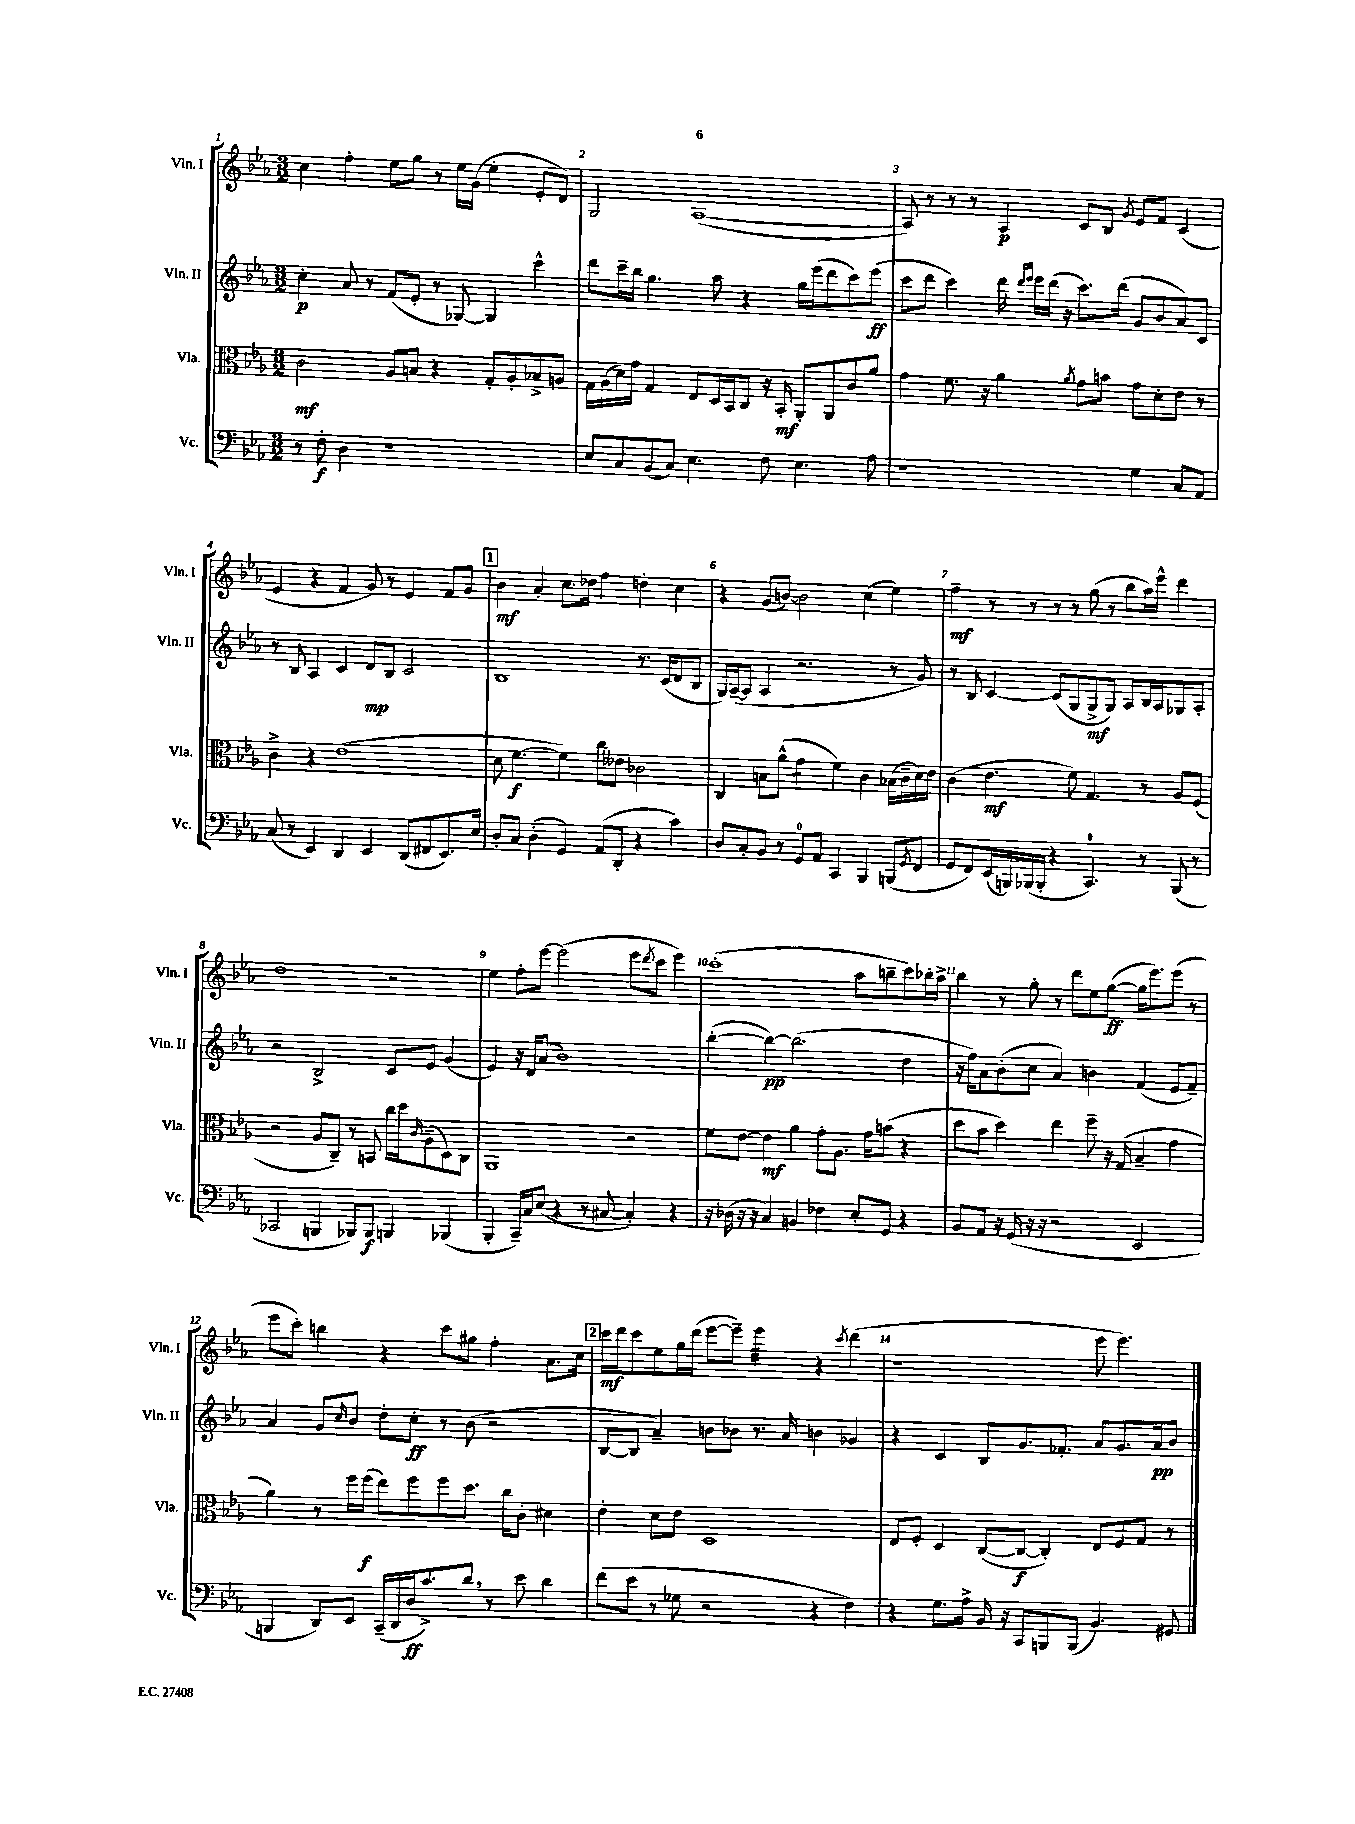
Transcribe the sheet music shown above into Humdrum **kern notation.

**kern	**dynam	**kern	**dynam	**kern	**dynam	**kern	**dynam
*part4	*part4	*part3	*part3	*part2	*part2	*part1	*part1
*staff4	*staff4	*staff3	*staff3	*staff2	*staff2	*staff1	*staff1
*I"Vc.	*	*I"Vla.	*	*I"Vln. II	*	*I"Vln. I	*
*I'Vc.	*	*I'Vla.	*	*I'Vln. II	*	*I'Vln. I	*
*clefF4	*	*clefC3	*	*clefG2	*	*clefG2	*
*k[b-e-a-]	*	*k[b-e-a-]	*	*k[b-e-a-]	*	*k[b-e-a-]	*
*M3/2	*	*M3/2	*	*M3/2	*	*M3/2	*
=1	=1	=1	=1	=1	=1	=1	=1
8r	.	2c\	mf	4cc'\	p	4cc\	.
8F'\	f	.	.	.	.	.	.
4D\	.	.	.	8a-/	.	4ff'\	.
.	.	.	.	8r	.	.	.
1r	.	8A-/L	.	(8f/L	.	8ee-\L	.
.	.	8Bn/J	.	8e-'/J	.	8gg\J	.
.	.	4r	.	8r	.	8r	.
.	.	.	.	[8G-X/)	.	16ee-\LL	.
.	.	.	.	.	.	(16g\JJ	.
.	.	8G'/L	.	4G-/]	.	4ee-'\	.
.	.	8A-'/	.	.	.	.	.
.	.	8B-X^/	.	4ccc^^\	.	8e-'/L	.
.	.	8An/J	.	.	.	8d/J)	.
=2	=2	=2	=2	=2	=2	=2	=2
8E-/L	.	16G\LL	.	8ddd\L	.	2G/	.
.	.	(16A-\	.	.	.	.	.
8C/	.	16d\)	.	16ccc~\L	.	.	.
.	.	16g\JJ	.	16bb-\JJ	.	.	.
(8BB-/	.	4G/	.	4.gg\	.	.	.
8C/J)	.	.	.	.	.	.	.
4.E-\	.	8E-/L	.	.	.	([1A-	.
.	.	16D/L	.	8aa-\	.	.	.
.	.	16BB-/J	.	.	.	.	.
.	.	8C/J	.	4r	.	.	.
8F\	.	16r	.	.	.	.	.
.	.	16BB-'/	mf	.	.	.	.
4.E-\	.	8AA-'/L	.	16gg\LL	.	.	.
.	.	.	.	(16eee-\J	.	.	.
.	.	8AA-/	.	8ddd\	.	.	.
.	.	8c/	.	8ccc\)	.	.	.
8A-\	.	8a-/J	.	(8eee-\J	ff	.	.
=3	=3	=3	=3	=3	=3	=3	=3
1r	.	4g\	.	8ccc\L	.	8A-/])	.
.	.	.	.	8ddd\J	.	8r	.
.	.	8.f\	.	4ccc\)	.	8r	.
.	.	.	.	.	.	8r	.
.	.	16r	.	.	.	.	.
.	.	4a-\	.	16ddd\	.	4A-/	p
.	.	.	.	16qqddd/LL	.	.	.
.	.	.	.	16qqeee-/JJ	.	.	.
.	.	.	.	16eee-\LL	.	.	.
.	.	.	.	(16ddd\JJ	.	.	.
.	.	.	.	16r	.	.	.
.	.	8qa-/	.	.	.	.	.
.	.	8g\L	.	8.ccc\L)	.	8c/L	.
.	.	8bn\J	.	.	.	8B-/J	.
.	.	.	.	(16ddd\Jk	.	.	.
.	.	.	.	.	.	8qg/	.
4G\	.	8g\L	.	8g/L	.	8e-/L	.
.	.	8d'\	.	8b-/	.	8f/J	.
8C/L	.	8e-\J	.	8a-/)	.	(4c/	.
8AA-/J	.	8r	.	8c/J	.	.	.
!!LO:LB:g=z
=4	=4	=4	=4	=4	=4	=4	=4
(8C/	.	4c^\	.	8r	.	4e-/	.
8r	.	.	.	8B-/	.	.	.
4EE-/)	.	4r	.	4A-/	.	4r	.
4DD/	.	(1e-	.	4c/	.	4f/	.
4EE-/	.	.	.	8d/L	mp	8g/)	.
.	.	.	.	8B-/J	.	8r	.
(8DD/L	.	.	.	2c/	.	4e-/	.
8FF#X/	.	.	.	.	.	.	.
8.EE-/)	.	.	.	.	.	8f/L	.
.	.	.	.	.	.	8g/J	.
16E-/Jk	.	.	.	.	.	.	.
!!LO:REH:place=s1:t=1
=5	=5	=5	=5	=5	=5	=5	=5
8D'/L	.	8d\	.	1B-	.	4b-\	mf
8C/J	.	[4.f\	f	.	.	.	.
(4D'\	.	.	.	.	.	4a-'/	.
4GG/)	.	4f\])	.	.	.	8.cc\L	.
.	.	.	.	.	.	16dd-X\Jk	.
(8AA-/L	.	8cc\L	.	.	.	4ff\	.
8DD'/J	.	8e--X\J	.	.	.	.	.
4r	.	2c-X\	.	8.r	.	4ddn'\	.
.	.	.	.	(16c/KL	.	.	.
4c\)	.	.	.	8d/	.	4cc\	.
.	.	.	.	8B-/J	.	.	.
=6	=6	=6	=6	=6	=6	=6	=6
8D/L	.	4C/	.	16G/LL)	.	4r	.
.	.	.	.	([16A-~/J	.	.	.
8C'/	.	.	.	8A-/J]	.	.	.
8BB-/J	.	8Bn\L	.	4A-/	.	(8g/L	.
8r	.	(8a-^^\J	.	.	.	[8bn/J)	.
*	*	*tremolo	*	*	*	*	*
8GG/L	.	8g\L	.	2.r	.	2b\]	.
8AA-/J	.	8g\J	.	.	.	.	.
*	*	*Xtremolo	*	*	*	*	*
4CC/	.	4f\)	.	.	.	.	.
4BBB-/	.	4c\	.	.	.	(4cc\	.
(8BBBn/L	.	(16B-X\LL	.	8r	.	4ee-\)	.
.	.	16c~\	.	.	.	.	.
8qGG/	.	.	.	.	.	.	.
8FF/J	.	16d\)	.	8g/)	.	.	.
.	.	16e-\JJ	.	.	.	.	.
=7	=7	=7	=7	=7	=7	=7	=7
8GG/L	.	(4c\	.	8r	.	4ff~\	mf
8FF/)	.	.	.	8B-/	.	.	.
(16EE-/L	.	4.e-\	mf	[4c/	.	8r	.
16BBBn/)	.	.	.	.	.	.	.
(16BBB-X/	.	.	.	.	.	8r	.
16BBB-'/JJ	.	.	.	.	.	.	.
4r	.	.	.	(8c/L]	.	8r	.
.	.	8f\)	.	8G/	.	8r	.
4.CC/)	.	4.G/	.	8G^/	mf	(8gg\	.
.	.	.	.	8G/J)	.	8r	.
.	.	.	.	8A-/L	.	8bb-\L	.
8r	.	8r	.	16B-/L	.	16aa-\L)	.
.	.	.	.	16A-/J	.	16eee-^^\JJ	.
(8BBB-/	.	8A-/L	.	8G-X/	.	4ddd\	.
8r	.	(8F/J	.	8A-'/J	.	.	.
!!LO:LB:g=z
=8	=8	=8	=8	=8	=8	=8	=8
2CC-X/	.	2r	.	2r	.	1dd	.
4BBBn/	.	8A-/L	.	2B-^/	.	.	.
.	.	8C~/J)	.	.	.	.	.
8BBB-X/L)	.	8r	.	.	.	.	.
8BBB-/J	f	8BBn/	.	.	.	.	.
4BBBn/	.	16cc\LL	.	8c/L	.	2r	.
.	.	16dd\J	.	.	.	.	.
.	.	16qqc/	.	.	.	.	.
.	.	(8A-~\	.	8e-/J	.	.	.
(4BBB-X/	.	8D\)	.	(4g/	.	.	.
.	.	8C\J	.	.	.	.	.
=9	=9	=9	=9	=9	=9	=9	=9
4BBB-'/	.	1AA-	.	4e-/)	.	4ee-\	.
16CC~/LL)	.	.	.	16r	.	8ff'\L	.
16C/J	.	.	.	16d/KL	.	.	.
(8E-/J	.	.	.	(8a-/J	.	[8eee-\J	.
4r	.	.	.	1b-)	.	(2eee-\]	.
8r	.	.	.	.	.	.	.
[8C#X/	.	.	.	.	.	.	.
4C#'/])	.	2r	.	.	.	8eee-\L	.
.	.	.	.	.	.	8qddd/	.
.	.	.	.	.	.	8ccc\J	.
4r	.	.	.	.	.	4eee-\)	.
=10	=10	=10	=10	=10	=10	=10	=10
16r	.	8f\L	.	([4bb-'\	.	(1ccc'	.
(16D-X\	.	.	.	.	.	.	.
16r	.	[8e-\J	.	.	.	.	.
16r	.	.	.	.	.	.	.
4C/)	.	4e-\]	mf	4bb-\_)	pp	.	.
4BBn/	.	4a-\	.	(2.bb-\]	.	.	.
4F-X\	.	8g'\L	.	.	.	.	.
.	.	8.A-\J	.	.	.	.	.
8E-'/L	.	.	.	.	.	8aa-\L	.
.	.	16g\KL	.	.	.	.	.
8GG/J	.	(8bn\J	.	.	.	8bbn~\	.
4r	.	4r	.	4dd\	.	8ccc\)	.
.	.	.	.	.	.	16bb-X'\L	.
.	.	.	.	.	.	16aa-^\JJ	.
=11	=11	=11	=11	=11	=11	=11	=11
8BB-/L	.	8dd\L	.	16r	.	4bb-\	.
.	.	.	.	16ff\KL)	.	.	.
8AA-/J	.	8b-\J	.	8a-\	.	.	.
16r	.	4dd\)	.	(8b-'\	.	8r	.
(16GG/	.	.	.	.	.	.	.
16r	.	.	.	8cc\J	.	8gg'\	.
16r	.	.	.	.	.	.	.
2r	.	4ee-\	.	4a-/)	.	8r	.
.	.	.	.	.	.	8ddd\L	.
.	.	8ff~\	.	4bn\	.	8ee-\	.
.	.	16r	.	.	.	([8gg\J	ff
.	.	(16G/	.	.	.	.	.
2EE-/	.	4B-~/	.	(4f/	.	16gg\KL]	.
.	.	.	.	.	.	8.eee-\)	.
.	.	4g\	.	8e-/L	.	(8eee-\J	.
.	.	.	.	8f~/J)	.	8r	.
!!LO:LB:g=z
=12	=12	=12	=12	=12	=12	=12	=12
4BBBn/	.	4a-\)	.	4a-/	.	8eee-\L	.
.	.	.	.	.	.	8ccc'\J)	.
8DD/L)	.	8r	.	8g/L	.	4bbn\	.
.	.	.	.	16qqcc/	.	.	.
8EE-/J	.	16ff\LL	.	8b-/J	.	.	.
.	.	(16ff\JJ	f	.	.	.	.
(16CC~/LL	.	8ee-\L)	.	8dd'\L	.	4r	.
16DD/	.	.	.	.	.	.	.
16D/J	ff	8ff\	.	8cc'\J	ff	.	.
8.c^/)	.	.	.	.	.	.	.
.	.	8ff\	.	8r	.	8ccc\L	.
8d,/J	.	8.dd\J	.	(8b-\	.	8gg#X\J	.
8r	.	.	.	2r	.	4ff'\	.
.	.	16cc\KL	.	.	.	.	.
8e-\	.	8c'\J	.	.	.	.	.
4d\	.	4d#X\	.	.	.	8.a-\L	.
.	.	.	.	.	.	16cc\Jk	.
!!LO:REH:place=s1:t=2
=13	=13	=13	=13	=13	=13	=13	=13
(8f\L	.	4e-'\	.	[8B-/L	.	16ccc\LL	mf
.	.	.	.	.	.	16ddd\J	.
8e-\J	.	.	.	8B-/J]	.	8ccc\	.
8r	.	8d\L	.	4a-~/)	.	8ee-\	.
8G-X\	.	8e-\J	.	.	.	16gg\L	.
.	.	.	.	.	.	(16ddd\JJ	.
2r	.	1D	.	8bn\L	.	[8eee-\L	.
.	.	.	.	8b-X\J	.	8eee-~\J])	.
*	*	*	*	*	*	*tremolo	*
.	.	.	.	8.r	.	32eee-\LLL	.
.	.	.	.	.	.	32eee-\	.
.	.	.	.	.	.	32eee-\	.
.	.	.	.	.	.	32eee-\	.
.	.	.	.	.	.	32eee-\	.
.	.	.	.	.	.	32eee-\	.
.	.	.	.	16a-/	.	32eee-\	.
.	.	.	.	.	.	32eee-\JJJ	.
*	*	*	*	*	*	*Xtremolo	*
4r	.	.	.	4bn\	.	4r	.
.	.	.	.	.	.	8qccc/	.
4F\)	.	.	.	4g-X/	.	(4ddd\	.
=14	=14	=14	=14	=14	=14	=14	=14
4r	.	8E-/L	.	4r	.	1r	.
.	.	8F'/J	.	.	.	.	.
8.G\L	.	4D/	.	4c/	.	.	.
16A-^\Jk	.	.	.	.	.	.	.
16BB-/	.	([8C/L	.	8B-/L	.	.	.
16r	.	.	.	.	.	.	.
8CC/L	.	8C/J_	f	8.g/	.	.	.
8BBBn/	.	4C'/])	.	.	.	.	.
.	.	.	.	8.f-X'/J	.	.	.
(8BBB/J	.	.	.	.	.	.	.
4.BB-/)	.	8E-/L	.	8a-/L	.	8eee-\	.
.	.	8F/	.	8.g/	.	4.eee-\)	.
.	.	8G/J	.	.	.	.	.
.	.	.	.	16a-/k	pp	.	.
8GG#X/	.	8r	.	8b-/J	.	.	.
==	==	==	==	==	==	==	==
*-	*-	*-	*-	*-	*-	*-	*-
